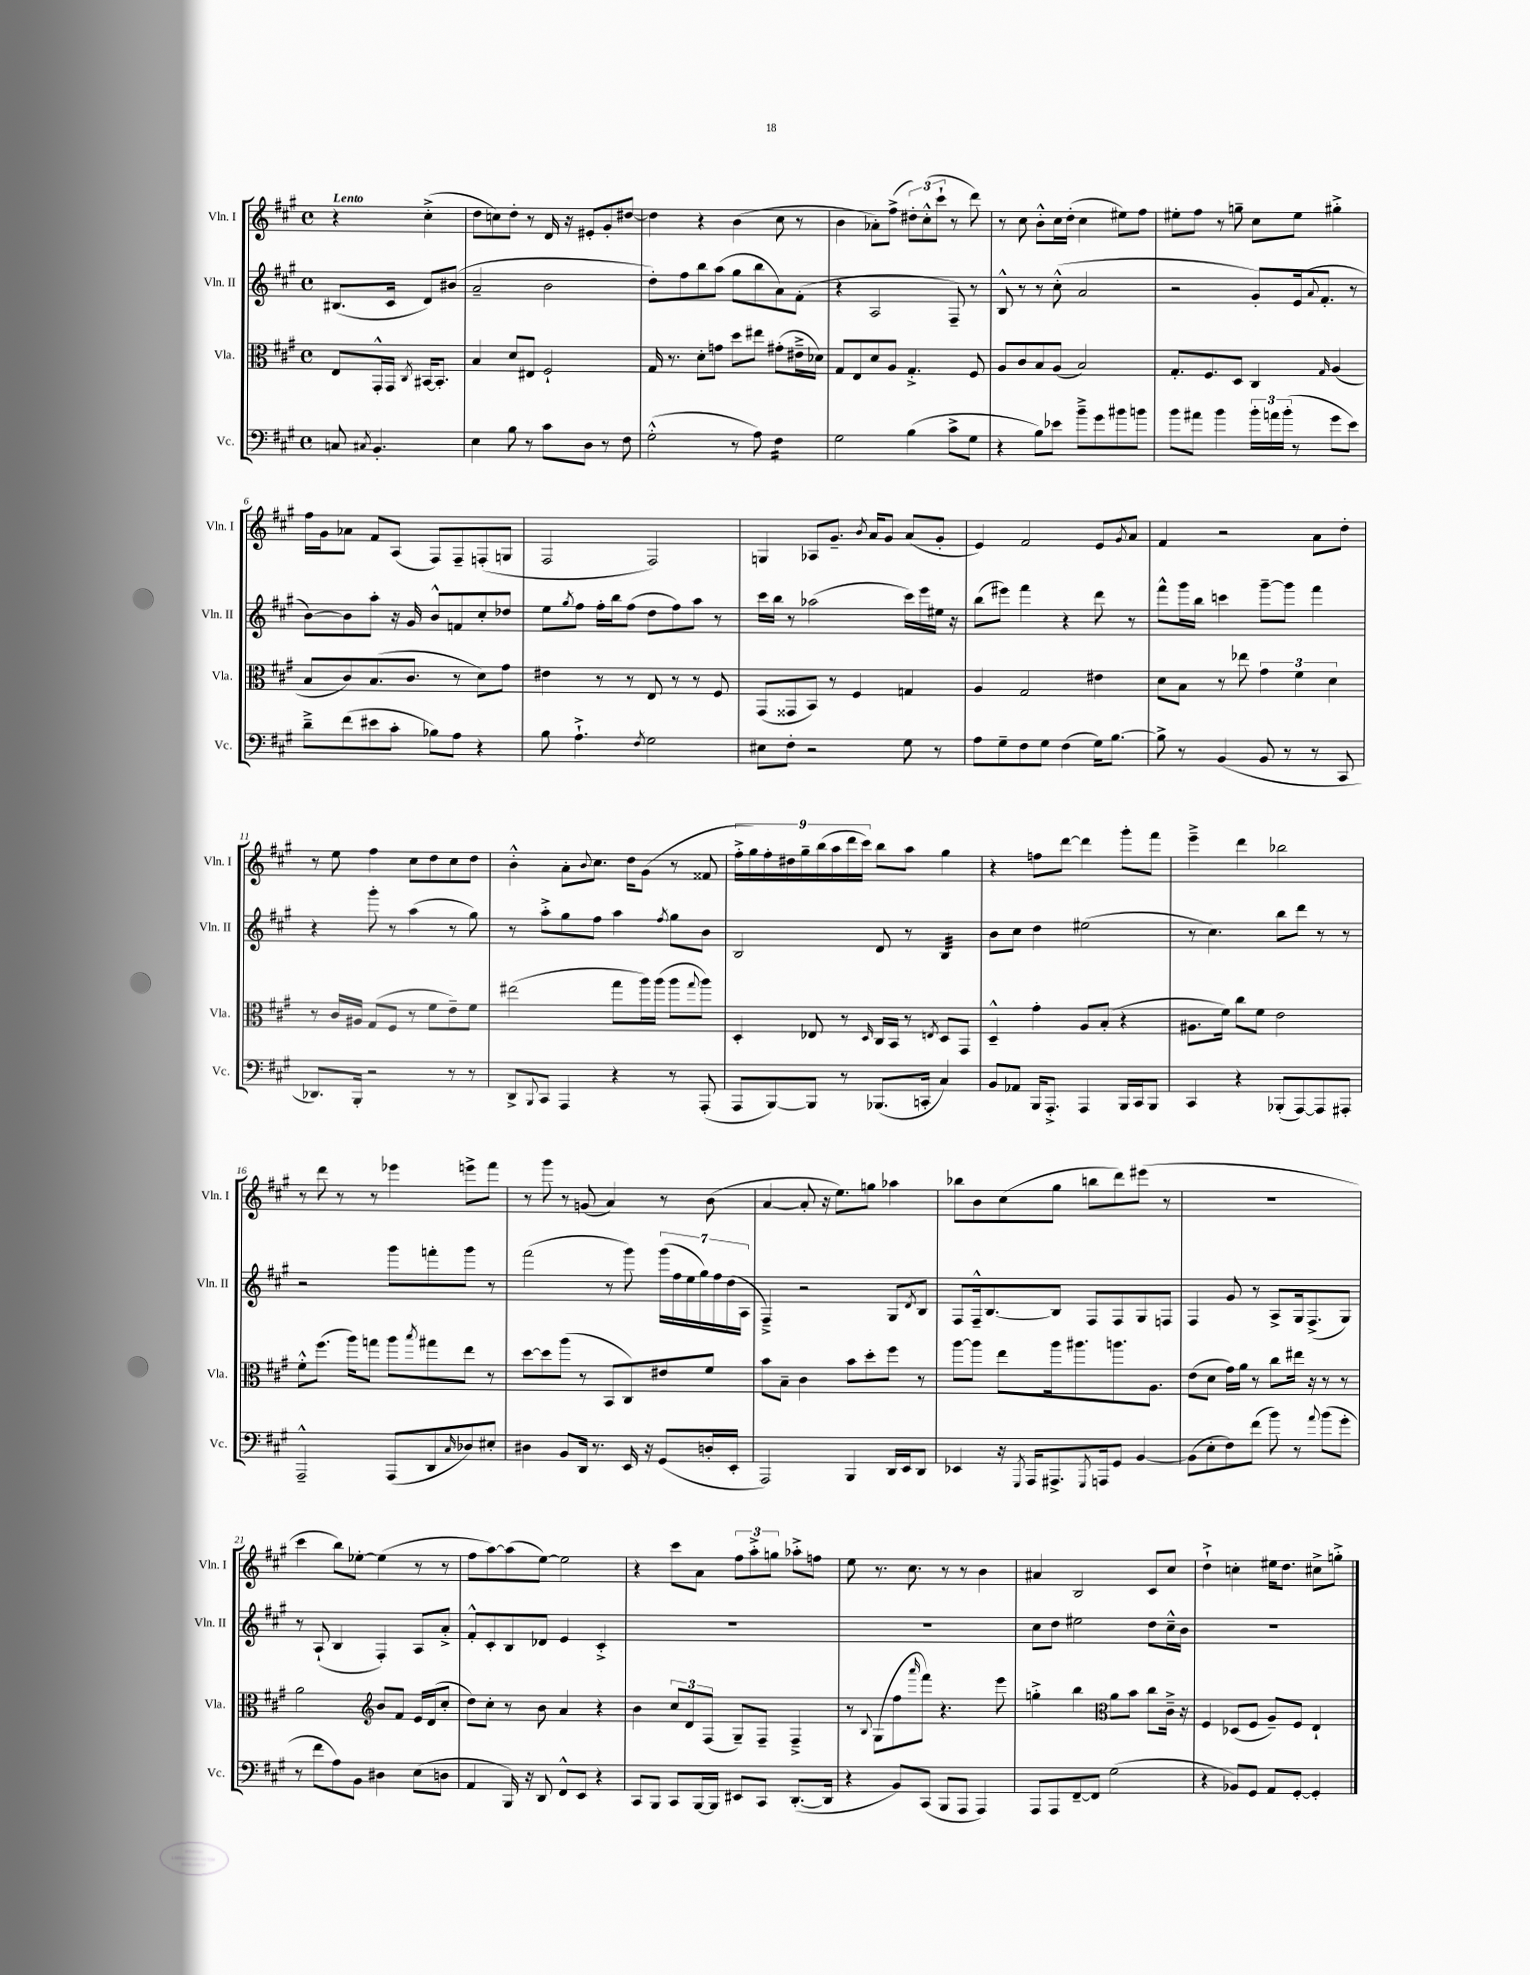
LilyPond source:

<<
\new StaffGroup <<
\new Staff = "s0" \with { instrumentName = "Vln. I" shortInstrumentName = "Vln. I" } {
    \clef treble \key a \major \defaultTimeSignature \time 4/4 \partial 2 \tempo "Lento"
    r4 cis''4-.->( |
    d''8 c''8) d''8-. r8 d'16 r16 eis'8-. gis'8-. dis''8~ |
    dis''4 r4 b'4( cis''8 r8 |
    b'4 aes'8-.) fis''8->( \tuplet 3/2 { dis''8-.) cis''8-.-^( cis'''8-! } r8 d'''8) |
    r8 cis''8 b'8-.-^ cis''16 d''16-.( cis''4 eis''8) fis''8 |
    eis''8-. fis''8 r8 g''8-- cis''8 eis''8 gis''4-.-> |
    fis''16 gis'16 aes'8 fis'8 a8( fis8) fis8-- f8-.( g8 |
    fis2 fis2) |
    g4 aes8 gis'8.-- \acciaccatura { b'8 } a'16 gis'8 a'8( gis'8-. |
    e'4) fis'2 e'8 \acciaccatura { gis'8 } a'8 |
    fis'4 r2 a'8 d''8-. |
    r8 e''8 fis''4 cis''8 d''8 cis''8 d''8 |
    b'4-.-^ a'8-. \appoggiatura { b'8 } cis''8. d''16 gis'8( r8 fisis'8 |
    \tuplet 9/8 { fis''16-.-> gis''16) fis''16-. dis''16 gis''16-- b''16( a''16 d'''16 cis'''16) } b''8 a''8 gis''4 |
    r4 f''8 d'''8~ d'''4 gis'''8-. fis'''8 |
    e'''4---> d'''4 bes''2 |
    r8 d'''8 r8 r8 ees'''4 e'''8-> fis'''8 |
    r8 gis'''8 r8 g'8( a'4) r8 b'8( |
    a'4~ a'8-. r16 e''8.) g''8 aes''4 |
    bes''8 b'8 cis''8( gis''8 b''8 d'''8) eis'''8( r8 |
    R1 |
    cis'''4 b''8) ees''8~-. ees''4( r8 r8 |
    fis''8 a''8~) a''8( e''8~) e''2 |
    r4 cis'''8 a'8 \tuplet 3/2 { fis''8 a''8-.-> g''8 } aes''8-.-> f''8 |
    e''8 r8. cis''8. r8 r8 b'4 |
    ais'4 b2 cis'8 cis''8 |
    d''4-!-> c''4-. eis''16 d''8. cis''8-> g''8-.-> \bar "|." |
}
\new Staff = "s1" \with { instrumentName = "Vln. II" shortInstrumentName = "Vln. II" } {
    \clef treble \key a \major \defaultTimeSignature \time 4/4 \partial 2
    bis8.( cis'16 d'8) bis'8( |
    a'2-- b'2 |
    d''8-.) fis''8 b''8 a''8( gis''8 b''8 a'8) fis'8-.( |
    r4 a2 fis8--) r8 |
    b8-^ r8 r8 cis''8-.-^( a'2 |
    r2 gis'8-.) e'16( \appoggiatura { a'8 } fis'8.-. r8 |
    b'8~) b'8 a''8-. r16 gis'16 b'8-^ f'8 cis''8-. des''8 |
    e''8 \acciaccatura { gis''8 } fis''8 fis''16-. b''16 fis''8( d''8 fis''8) a''8 r8 |
    cis'''16 b''16 r8 aes''2( cis'''16) e'''16 eis''16 r16 |
    b''8( eis'''8) fis'''4 r4 d'''8 r8 |
    fis'''8-^ gis'''16 b''16 c'''4 gis'''8~-- gis'''8 fis'''4 |
    r4 gis'''8-. r8 a''4( r8 gis''8) |
    r8 a''8-.-> gis''8 fis''8 a''4 \acciaccatura { fis''8 } gis''8 b'8 |
    b2 d'8 r8 b4:32 |
    b'8 cis''8 d''4 eis''2( |
    r8 cis''4.) b''8 d'''8 r8 r8 |
    r2 gis'''8 f'''8-. gis'''8 r8 |
    fis'''2( r8 gis'''8) \tuplet 7/4 { gis'''16( fis''16 e''16 gis''16) fis''16 d''16( a16 } |
    fis4--->) r2 gis8 \acciaccatura { d'8 } b8 |
    fis8 fis16---^ b8.~ b8 fis8 fis8 gis8 f8 |
    fis4 gis'8 r8 a8-> gis16 fis8.->( gis8) |
    r8 a8-!( b4 fis4-.) a8 a'8-.-> |
    fis'8-.-^ cis'8-. b8 des'8 e'4 cis'4-.-> |
    R1 |
    R1 |
    cis''8 d''8 eis''2 d''8 cis''16---^ b'16 |
    R1 \bar "|." |
}
\new Staff = "s2" \with { instrumentName = "Vla." shortInstrumentName = "Vla." } {
    \clef alto \key a \major \defaultTimeSignature \time 4/4 \partial 2
    e8 gis,16-.-^ gis,16 \acciaccatura { cis8 } bis,16~ bis,8.-. |
    b4 d'8 eis8 fis2-! |
    gis16 r8. d'8-. g'8 d''8 eis''8 gis'8-.( eis'16---> des'16) |
    gis8 e8 d'8 a8 gis4.-.-> fis8 |
    a8 cis'8 b8 a8( b2) |
    gis8.-. fis8. d8 cis4 \grace { gis16 } a4( |
    b8 cis'8) b8.( cis'8. r8 d'8) gis'8 |
    eis'4 r8 r8 e8 r8 r8 fis8 |
    gis,8( gisis,8 b,8) r8 fis4 g4 |
    a4 gis2 eis'4 |
    d'8 b8 r8 ees''8 \tuplet 3/2 { gis'4 fis'4 d'4 } |
    r8 cis'16 ais16 gis8( fis8 r8 fis'8 e'8--) fis'8 |
    eis''2( gis''8 a''16) a''16( a''8 \appoggiatura { gis''8 } a''8) |
    d4-. ees8 r8 \grace { d16 } cis16 b,16 r8 \acciaccatura { e8 } d8 gis,8 |
    d4---^ gis'4-. a8 b8-.( r4 |
    ais8. fis'16) cis''8 fis'8 e'2 |
    fis'8-.-^ fis''8.( a''16) g''8 a''8 \acciaccatura { b''8 } gis''8 e''8 r8 |
    d''8~ d''8 a''8( r8 b,8 cis8) eis'8 fis'8 |
    b'8 b8-- cis'4 b'8 d''8-. fis''8 r8 |
    a''8~ a''8 e''8 a''16 ais''8. a''8. a8. |
    e'8( d'8 gis'16) a'16 r8 cis''8 eis''16 r16 r8 r8 |
    a'2 \clef treble b'8 fis'8 e'16 d'16( cis''8-. |
    d''8) cis''8-. r8 b'8 a'4 r4 |
    b'4 \tuplet 3/2 { cis''8 d'8 fis8( } gis8--) fis8-- fis4---> |
    r8 \appoggiatura { b8 } gis8( fis''8 \grace { a'''16 } fis'''8) r4. e'''8 |
    g''4-.-> b''4 \clef alto a'8 b'8 cis''8 cis'16---> r16 |
    fis4 des8( fis8 a8--) fis8 e4-! \bar "|." |
}
\new Staff = "s3" \with { instrumentName = "Vc." shortInstrumentName = "Vc." } {
    \clef bass \key a \major \defaultTimeSignature \time 4/4 \partial 2
    c8 \acciaccatura { cis8 } b,4.-. |
    e4 b8 r8 cis'8 d8 r8 fis8 |
    gis2-.-^( r8 a8) fis4:16 |
    gis2 b4( cis'8-> gis8 |
    r4 b8) ees'8 b'8---> gis'8 bis'8 b'8 |
    b'8 ais'8 b'4 \tuplet 3/2 { b'16-. a'16 b'16-.( } r8 gis'8 e'8) |
    d'8---> fis'8( eis'8 cis'8-. bes8) a8 r4 |
    b8 a4.-!-> \acciaccatura { fis8 } gis2 |
    eis8 fis8-. r2 gis8 r8 |
    a8 gis8-- fis8 gis8 fis4( gis16) b8.~ |
    b8-> r8 b,4( b,8 r8 r8 cis,8 |
    des,8.) b,,16-. r2 r8 r8 |
    d,8-> \appoggiatura { b,,8 } cis,8 a,,4 r4 r8 a,,8-.( |
    a,,8 b,,8~) b,,8 r8 bes,,8.( c,16-. cis4) |
    b,8 aes,8 b,,16 a,,8.-.-> a,,4 b,,16 cis,16 b,,8 |
    cis,4 r4 bes,,8-.( a,,8~) a,,8 ais,,8-. |
    a,,2---^ a,,8( d,8 \grace { cis16 } des8) eis8-. |
    dis4 b,8 d,16 r8. e,16 r16 gis,8( d16-. e,16-. |
    a,,2) b,,4 d,16 e,16 d,8 |
    ees,4 r16 \acciaccatura { gis,,8 } a,,16 ais,,8.-> \acciaccatura { gis,,8 } a,,16 gis,8 b,4~ |
    b,8( e8-. fis8) fis'8( b'8) r8 \appoggiatura { a'8 } b'8( gis'8-. |
    r8 fis'8 a8) b,8 dis4 e8( d8 |
    a,4 b,,16) r16 d,8 fis,8-^ e,8 r4 |
    cis,8 b,,8 cis,8 b,,16~ b,,16 eis,8 cis,8 d,8.~-.( d,16 |
    r4 b,8) cis,8( b,,8 a,,8 a,,4) |
    a,,8 a,,8 fis,8~-- fis,8 gis2( |
    r4 bes,8) gis,8 a,8 gis,8~-. gis,4-. \bar "|." |
}
>>
>>
